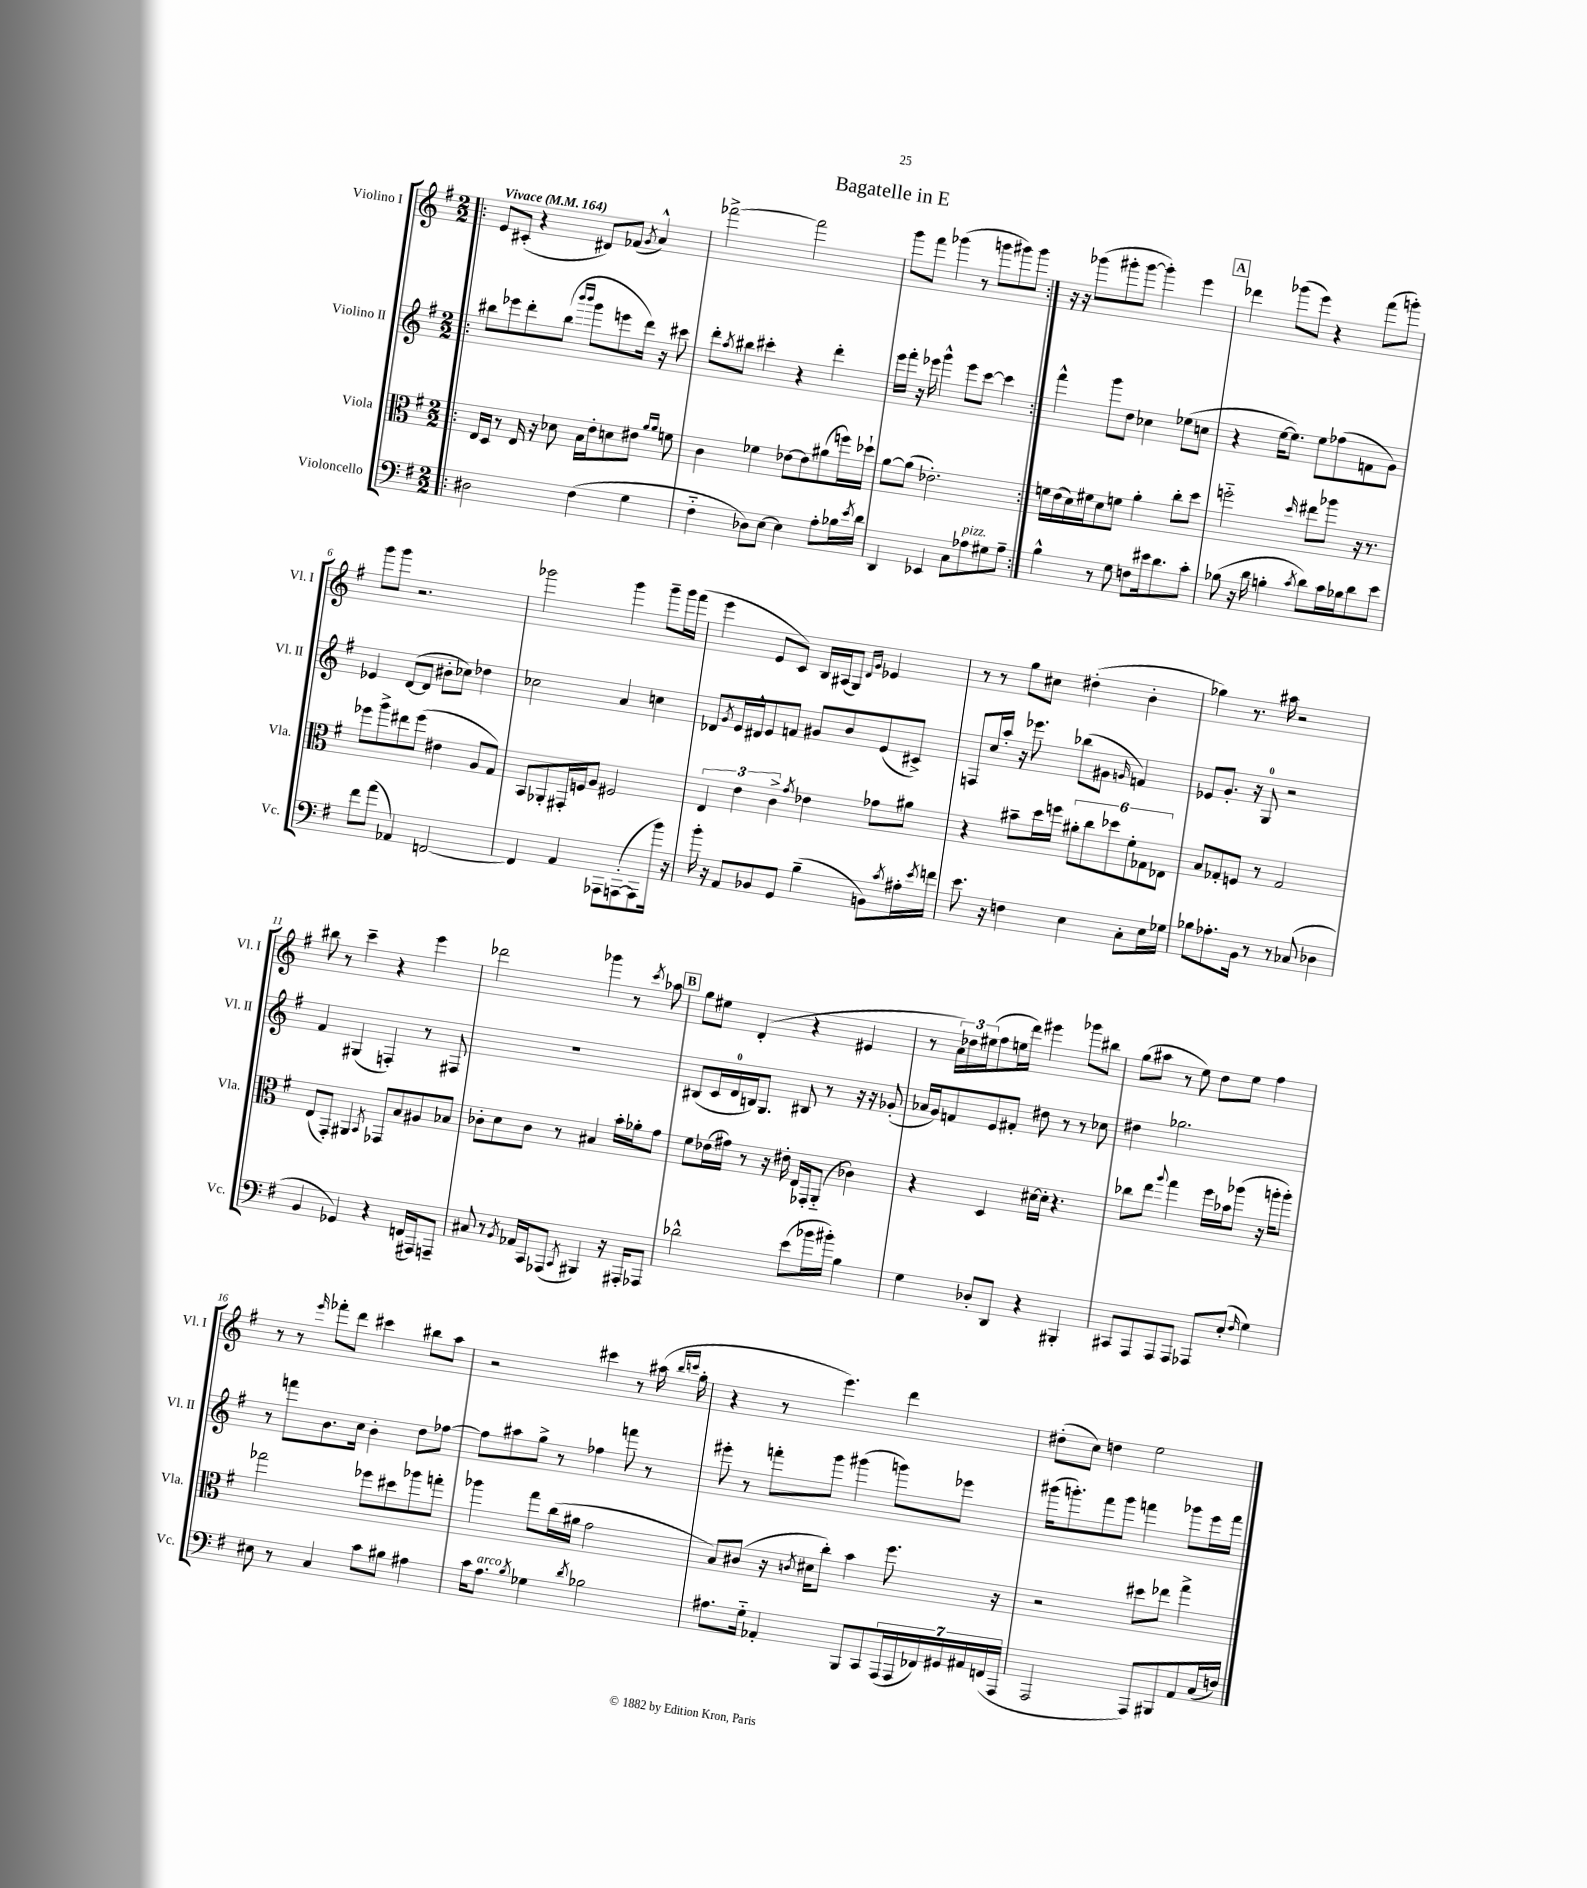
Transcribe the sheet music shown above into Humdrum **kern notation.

**kern	**kern	**kern	**kern
*part4	*part3	*part2	*part1
*staff4	*staff3	*staff2	*staff1
*I"Violoncello	*I"Viola	*I"Violino II	*I"Violino I
*I'Vc.	*I'Vla.	*I'Vl. II	*I'Vl. I
*clefF4	*clefC3	*clefG2	*clefG2
*k[f#]	*k[f#]	*k[f#]	*k[f#]
*M2/2	*M2/2	*M2/2	*M2/2
*MM164	*MM164	*MM164	*MM164
=1!|:	=1!|:	=1!|:	=1!|:
!	!	!	!LO:TX:a:B:t=Vivace
2D#X\	16E/LL	8bb#X\L	8e/L
.	16D/JJ	.	.
.	8r	8eee-X\	(8c#X'/J
.	16E/	8ddd'\	4r
.	16r	.	.
.	8d-X\	(8bb#\J	.
.	.	16qqbbb/LL	.
.	.	16qqbbb/JJ	.
(4F#\	16B\LL	8ggg\L	8d#X/L)
.	16e'\J	.	.
.	8dn\	8eeen\	(8f-X/J
.	.	.	8qg/
4G\	8e#X\J	16ddd\Jk)	4a^^/)
.	.	16r	.
.	16qqa/LL	.	.
.	16qqa/JJ	.	.
.	8fn\	8ccc#X\	.
=2	=2	=2	=2
4F#\	4c\	8ddd'\L	[2fff-X^\
.	.	8qaa/	.
.	.	8bb#X\J	.
8D-X\L)	4f-X\	4ccc#X'\	.
[8E\J	.	.	.
4E\]	[8e-X\L	4r	2fff-\]
.	8e-\]	.	.
8A'\L	(8a#X\	4ddd'\	.
16B-X\L	16ffn\L)	.	.
8qe/	.	.	.
16d\JJ	16dd-X`\JJ	.	.
=3	=3	=3	=3
4DD/	[8a\L	16eee\LL	8ggg\L
.	.	16fff#'\JJ	.
.	(8a\J]	16r	8fff#\J
.	.	16eee-X\	.
4EE-X/	2.e-X'\)	4ggg^^\	(4ggg-X\
8C\L	.	8eee-\L	8r
!LO:TX:a:i:t=pizz.	!	!	!
8A-X\	.	[8ccc\J	8gggn\L
8G#X\	.	4ccc\]	8ggg#X\)
8A-~\J	.	.	8ggg#\J
=4:|!	=4:|!	=4:|!	=4:|!
4B^^\	16fn\LL	4fff#^^\	16r
.	(16e\	.	16r
.	16d\)	.	(8ggg-X\L
.	16f#X\J	.	.
8r	8d\	8ggg\L	8ggg#X'\
8G\	8fn\J	8dd\J	[8ggg#\J
8Fn\L	4a'\	4cc-X\	4ggg#'\])
16e#X\k	.	.	.
8.d\	.	.	.
.	8cc'\L	(8ee-X\L	4eee\
8c'\J	8dd\J	8ccn\J	.
!!LO:REH:place=s1:t=A
=5	=5	=5	=5
(8B-X\	2ffn\	4r	4ddd-X\
16r	.	.	.
16d\	.	.	.
4Bn'\	.	[16ee\KL	(8ggg-X\L
.	.	8.ee\J])	.
.	.	.	8eee\J)
8qc/	16qqdd/	.	.
8d\L)	8ee#X\L	8ee\L	4r
16c\L	8aa-X\J	(8ff-X\	.
16B-X\J	.	.	.
8d\	16r	8fn\	(8fff#\L
.	8.r	.	.
8e\J	.	8g\J)	8gggn'\J)
!!LO:LB:g=z
=6	=6	=6	=6
8f#\L	8ff-X\L	4e-X/	8ggg\L
(8a\J	8aa^\	.	8ggg\J
4AA-X/)	8ee#X\	([8d/L	2.r
.	(8ff-\J	8d/J]	.
[2FFn/	4e#X\	8b#X'\L	.
.	.	8cc-X\J)	.
.	8A/L	4dd-X\	.
.	8G/J)	.	.
=7	=7	=7	=7
4FF/]	8BB/L	2cc-X\	2ggg-X\
.	8AA-X'/	.	.
4AA/	16GG#X'/L	.	.
.	16Fn/J	.	.
.	8A/J	.	.
8AAA-X\L	2F#X/	4a/	4ggg-\
([8AAAn'\	.	.	.
8AAA\]	.	4ccn\	8ggg-~\L
16b\Jk)	.	.	16ggg-\L
16r	.	.	(16fff#\JJ
=8	=8	=8	=8
16b'\	6E/	8d-X/L	4eee\
16r	.	.	.
.	.	8qg/	.
8AA/L	.	16e/L	.
.	6e\	.	.
.	.	16d#X^^/J	.
8BB-X/	.	8e/	8e/L
.	6c^\	.	.
8GG/J	.	8fn/J	8c/J)
.	8qg/	.	.
(4B~\	4e-X\	8g#X/L	16B/LL
.	.	.	(16A#X/J
.	.	8b/	8G/J)
.	.	.	16qqd/LL
.	.	.	16qqg/JJ
8BBn\L)	8g-X\L	(8e/	4e-X/
8qc/	.	.	.
16A#X'\L	8a#X\J	8c#X^/J)	.
8qe/	.	.	.
16fn\JJ	.	.	.
=9	=9	=9	=9
8.e\	4r	8Fn/L	8r
.	.	16cc/L	8r
16r	.	16aa'/JJ	.
4Fn\	8b#X~\L	16r	8gg\L
.	.	8.eee-X\	.
.	16dd\L	.	8cc#X\J
.	16ffn\JJ	.	.
4E\	12a#X'\L	(8bb-X\L	(4dd#X'\
.	12cc\	.	.
.	.	8g#X\J	.
.	12dd-X\	.	.
.	.	16qqgn/	.
8C'\L	12f#'\	4fn/)	4b'\
.	12G-X\	.	.
16E\L	.	.	.
.	12E-X\J	.	.
16G-X\JJ	.	.	.
=10	=10	=10	=10
8B-X\L	8B/L	8e-X/L	4gg-X\)
8.A-X'\	8G-X'/	8.g'/J	.
.	8Fn/J	.	8.r
16BB\Jk	.	16r	.
8r	8r	8G/	.
.	.	.	16aa#X\
8r	2G-/	2r	2r
(8C-X/	.	.	.
4D-X\	.	.	.
!!LO:LB:g=z
=11	=11	=11	=11
4BB/	(8E/L	4f#/	8bb#X\
.	8GG'/J)	.	8r
4GG-X/)	4AA#X/	(4G#X/	4ccc~\
.	8qBB/	.	.
4r	8GG-X/L	4Fn'/)	4r
.	8B/	.	.
(16FFn/LL	8A#X/	8r	4eee\
16AAA#X/J)	.	.	.
8AAAn~/J	8B-X/J	8F#X/	.
=12	=12	=12	=12
8C#X/	8c-X'\L	1r	2ddd-X\
8r	8d\	.	.
8qBB/	.	.	.
16AA-X/LL	8c-\J	.	.
16CC/J	.	.	.
(8AAA-X/J	8r	.	.
8qCC/	.	.	.
4BBB#X/)	4B#X/	.	4ggg-X\
16r	16b'\LL	.	8r
16AAA#X'/KL	16a-X'\J	.	.
.	.	.	8qccc/
8AAA-X/J	8g\J	.	8aa-X\
!!LO:REH:place=s1:t=B
=13	=13	=13	=13
2d-X^^\	8f#\L	(8B#X/L	8gg\L
.	(16e-X\L	16c/L	8ee#X\J
.	16g#X\JJ)	16d/	.
.	8r	16Bn/J)	(4d'/
.	.	8.G/J	.
.	16r	.	.
.	16e#X'\	.	.
(8e\L	16E/LL	8B#X/	4r
.	16GG-X'/J	.	.
16b-X\L	(8AA/J	8r	.
16b#X'\JJ)	.	.	.
4B\	4c-X\)	16r	4e#X/
.	.	16r	.
.	.	(8g-X'/	.
=14	=14	=14	=14
4G\	4r	16a-X/LL	8r
.	.	16g/J)	.
.	.	8fn/	24a\LL)
.	.	.	24dd-X\
.	.	.	(24ee#X\J
8D-X'/L	4D/	8e/	8ff#\
8DD/J	.	8f#X'/J	16een\L
.	.	.	16ddd\JJ)
4r	[16d#X\LL	8dd#X\	4eee#X\
.	16d#'\JJ]	.	.
.	4.r	8r	.
4BBB#X'/	.	8r	8ggg-X\L
.	.	8cc-X\	8bb#X\J
=15	=15	=15	=15
8CC#X/L	8cc-X\L	4dd#X\	(8gg\L
8AAA/	8ee\J	.	8aa#X\J
.	8qqaa/	.	.
8AAA/	4gg\	2.gg-X\	8r
8AAA/J	.	.	8ee\)
8AAA-X/L	16ff#\LL	.	8dd\L
.	16b-X\J	.	.
(8E'/J	(8aa-X\J	.	8ee\J
16qqF#/	.	.	.
4G\)	16r	.	4ff#\
.	16aan'\KL	.	.
.	8aa'\J)	.	.
!!LO:LB:g=z
=16	=16	=16	=16
8E#X\	2gg-X\	8r	8r
8r	.	8fffn\L	8r
.	.	.	16qqeee/
4C/	.	8.b\	8fff-X'\L
.	.	.	8ddd\J
.	.	16cc\Jk	.
8c\L	8ff-X\L	4b'\	4ccc#X\
8B#X\J	8dd#X\	.	.
4A#X\	8aa-X\	8dd\L	8bb#X\L
.	8ggn'\J	[8ff-X\J	8aa\J
=17	=17	=17	=17
16c\KL	4aa-X\	8ff-\L]	2r
!LO:TX:a:i:t=arco	!	!	!
8.A\J	.	.	.
.	.	8aa#X\	.
8qB/	.	.	.
4G-X\	8gg\L	8gg^\J	.
.	(16cc\L	8r	.
.	16a#X\JJ	.	.
8qd/	.	.	.
2B-X\	2g\	4ff-X\	4ccc#X\
.	.	8fffn\	8r
.	.	8r	(16aa#X\
.	.	.	16qqbb/LL
.	.	.	16qqcccn/JJ
.	.	.	16gg'\
=18	=18	=18	=18
8.A#X\L	8B/L)	8eee#X'\	4r
.	(8c#X/J	8r	.
16G\Jk	.	.	.
4AA-X'/	16r	8fffn'\L	8r
.	8qcn/	.	.
.	16d#X\KL	.	.
.	8cc'\J)	8ggg\J	4.eee\)
8BBB/L	4b\	(4ggg#X\	.
8CC/	.	.	.
(28AAA/L	8.ff#\	8gggn\L)	4ddd\
28AAA/	.	.	.
28FF-X/)	.	.	.
28GG#X/	.	.	.
.	.	8eee-X\J	.
28AA#X/	.	.	.
(28FFn/	.	.	.
.	16r	.	.
28AAA/JJ	.	.	.
=19	=19	=19	=19
2AAA/	2r	(16ggg#X\KL	(8dd#X'\L
.	.	8.gggn'\)	.
.	.	.	8cc\J)
.	.	8fff#\	4ddn\
.	.	8ggg\J	.
8AAA/L)	8dd#X\L	4fffn\	2ee\
8BBB#X/	8ee-X\J	.	.
8AA/	4gg^\	8ggg-X\L	.
(16C/L	.	16eee\L	.
16Fn/JJ)	.	16fff\JJ	.
==	==	==	==
*-	*-	*-	*-
